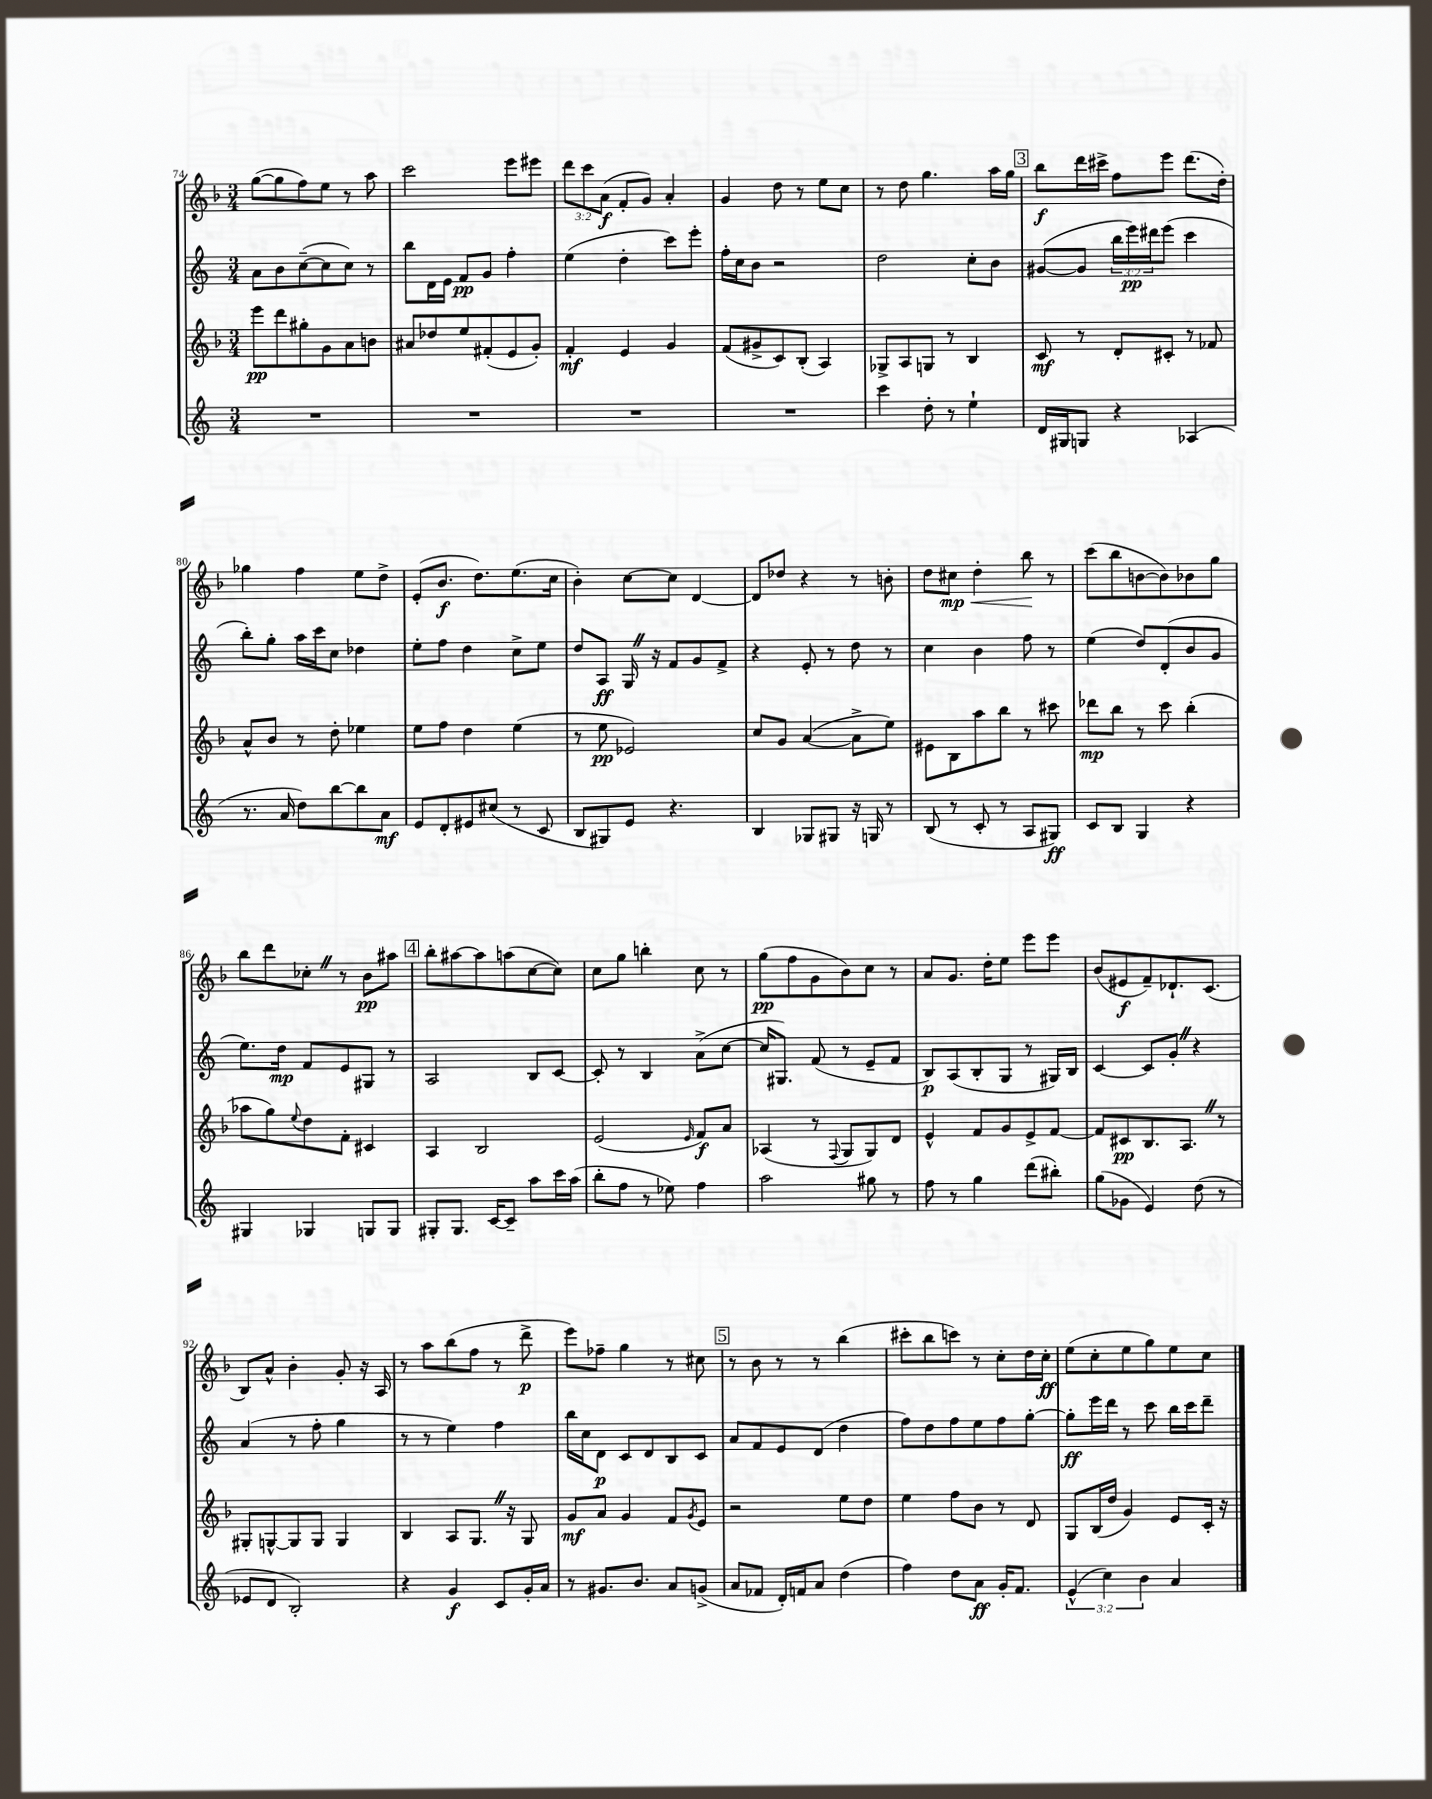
<<
\new StaffGroup <<
\new Staff = "s0" {
    \clef treble \key f \major \numericTimeSignature \time 3/4 \override Staff.TupletNumber.text = #tuplet-number::calc-fraction-text
    g''8~( g''8 f''8) e''8 r8 a''8 |
    c'''2 e'''8 eis'''8 |
    \tuplet 3/2 { d'''8 c'''8 a'8\f( } f'8-. g'8) a'4-. |
    g'4 d''8 r8 e''8 c''8 |
    r8 d''8 g''4. a''16 g''16 |
    \mark \markup { \box "3" } bes''8\f d'''16 cis'''16-> f''8 e'''8 d'''8.( d''16-.) |
    ges''4 f''4 e''8 d''8-> |
    e'8-.( bes'8.\f d''8.) e''8.( c''16 |
    bes'4-.) c''8~ c''8 d'4~ |
    d'8 des''8 r4 r8 b'8-. |
    d''8 cis''8\mp\< d''4-. bes''8\! r8 |
    c'''8( bes''8 b'8~ b'8) bes'8 g''8 |
    bes''8 d'''8 ces''8-. \once \override BreathingSign.text = \markup { \musicglyph "scripts.caesura.straight" } \breathe r8 bes'8\pp ais''8 |
    \mark \markup { \box "4" } bes''8-. ais''8~ ais''8 a''8( c''8~ c''8) |
    c''8 g''8 b''4-. c''8 r8 |
    g''8\pp( f''8 g'8 bes'8) c''8 r8 |
    a'8 g'8. d''16-. e''8 e'''8 e'''8 |
    bes'8( eis'8\f f'8--) des'8.-! c'8.( |
    bes8) a'8-^ bes'4-. g'8-. r16 a16 |
    r8 a''8 bes''8( f''8 r8 d'''8->\p |
    e'''8) fes''8-- g''4 r8 cis''8 |
    \mark \markup { \box "5" } r8 bes'8 r8 r8 bes''4( |
    cis'''8-. bes''8 c'''8) r8 c''8-. d''16 c''16-.\ff |
    e''8( c''8-. e''8 g''8) e''8 c''8 \bar "|." |
}
\new Staff = "s1" {
    \clef treble \key c \major \numericTimeSignature \time 3/4 \override Staff.TupletNumber.text = #tuplet-number::calc-fraction-text
    a'8 b'8 c''8~--( c''8 c''8) r8 |
    b''8 d'16 e'16 f'8\pp g'8 f''4-. |
    e''4( d''4-. c'''8) e'''8-. |
    f''16-. c''16 b'8 r2 |
    d''2 c''8-. b'8 |
    \mark \markup { \box "3" } gis'8~( gis'8 \tuplet 3/2 { b''16 e'''16\pp) dis'''16 } e'''8( c'''4 |
    b''8-.) g''8-. a''16 c'''16 c''8 des''4 |
    e''8-. f''8 d''4 c''8-> e''8 |
    d''8 a8\ff g16 \once \override BreathingSign.text = \markup { \musicglyph "scripts.caesura.straight" } \breathe r16 f'8 g'8 f'8-> |
    r4 e'8-. r8 d''8 r8 |
    c''4 b'4 f''8 r8 |
    e''4( d''8) d'8-.( b'8 g'8 |
    e''8.) d''16\mp f'8 e'8 gis8 r8 |
    \mark \markup { \box "4" } a2 b8 c'8~ |
    c'8-. r8 b4 a'8->( c''8~ |
    c''16 gis8.) f'8( r8 e'8-- f'8 |
    b8\p) a8( b8-. g8 r8 gis16) b16 |
    c'4~ c'8 g'8-. \once \override BreathingSign.text = \markup { \musicglyph "scripts.caesura.straight" } \breathe r4 |
    a'4( r8 f''8-. g''4 |
    r8 r8 e''4) f''4 |
    b''16 c''16 d'8\p c'8 d'8 b8 c'8 |
    \mark \markup { \box "5" } a'8 f'8 e'8 d'8( d''4 |
    f''8) d''8 f''8 e''8 f''8 g''8~-. |
    g''8-.\ff e'''16 d'''16 r8 c'''8 b''16 c'''16 d'''8-- \bar "|." |
}
\new Staff = "s2" {
    \clef treble \key f \major \numericTimeSignature \time 3/4
    e'''8\pp d'''8 gis''8-. g'8 a'8 b'8 |
    ais'8 des''8 e''8 fis'8-.( e'8 g'8-.) |
    f'4-.\mf e'4 g'4 |
    f'8( gis'8-> c'8) bes8-.( a4) |
    ges8-> a8 g8 r8 bes4 |
    \mark \markup { \box "3" } c'8\mf r8 d'8-. cis'8-. r8 fes'8 |
    a'8-^ bes'8 r8 d''8-. ees''4 |
    e''8 f''8 d''4 e''4( |
    r8 e''8\pp ees'2) |
    c''8 g'8 a'4~( a'8-> e''8) |
    eis'8 bes8 a''8 bes''8 r8 cis'''8 |
    des'''8\mp bes''8 r8 c'''8 bes''4-.( |
    aes''8 g''8) \appoggiatura { e''8 } d''8 f'8-. cis'4 |
    \mark \markup { \box "4" } a4 bes2 |
    e'2( \grace { e'16 } f'8\f) a'8 |
    aes4( r8 \appoggiatura { f8 } g8 g8) d'8 |
    e'4-^ f'8 g'8 e'8-> f'8~ |
    f'8 cis'8\pp bes8. a8. \once \override BreathingSign.text = \markup { \musicglyph "scripts.caesura.straight" } \breathe r8 |
    gis8-. g8~-^ g8 g8 g4 |
    bes4 a8 g8. \once \override BreathingSign.text = \markup { \musicglyph "scripts.caesura.straight" } \breathe r16 g8 |
    g'8\mf a'8 g'4 f'8 \acciaccatura { g'8 } e'8 |
    \mark \markup { \box "5" } r2 e''8 d''8 |
    e''4 f''8 bes'8 r8 d'8 |
    g8 bes16( d''16 g'4) e'8 c'16-. r16 \bar "|." |
}
\new Staff = "s3" {
    \clef treble \key c \major \numericTimeSignature \time 3/4 \override Staff.TupletNumber.text = #tuplet-number::calc-fraction-text
    R2. |
    R2. |
    R2. |
    R2. |
    c'''4 d''8-. r8 e''4-! |
    \mark \markup { \box "3" } d'16 gis16 g8 r4 aes4( |
    r8. a'16 d''8) b''8~ b''8 a'8\mf |
    e'8 d'8-. eis'8 cis''8( r8 c'8 |
    b8 gis8) e'8 r4. |
    b4 ges8 gis8 r16 g16 r8 |
    b8( r8 c'8-. r8 a8 gis8\ff) |
    c'8 b8 g4 r4 |
    gis4 ges4 g8 g8 |
    \mark \markup { \box "4" } gis8-. gis8. c'16~ c'8-- a''8 c'''16 a''16( |
    b''8-. f''8 r8 ees''8) f''4 |
    a''2 gis''8 r8 |
    f''8 r8 g''4 d'''8( bis''8-.) |
    g''8( ges'8 e'4) d''8( r8 |
    ees'8 d'8 b2-.) |
    r4 g'4\f c'8 g'16-. a'16 |
    r8 gis'8. b'8. a'8 g'8->( |
    \mark \markup { \box "5" } a'8 fes'8 d'16-.) f'16 a'8 d''4( |
    f''4) d''8 a'8\ff g'16-. f'8. |
    \tuplet 3/2 { e'4-^( c''4) b'4 } a'4 \bar "|." |
}
>>
>>
\layout { \context { \Score currentBarNumber = #74 } }
